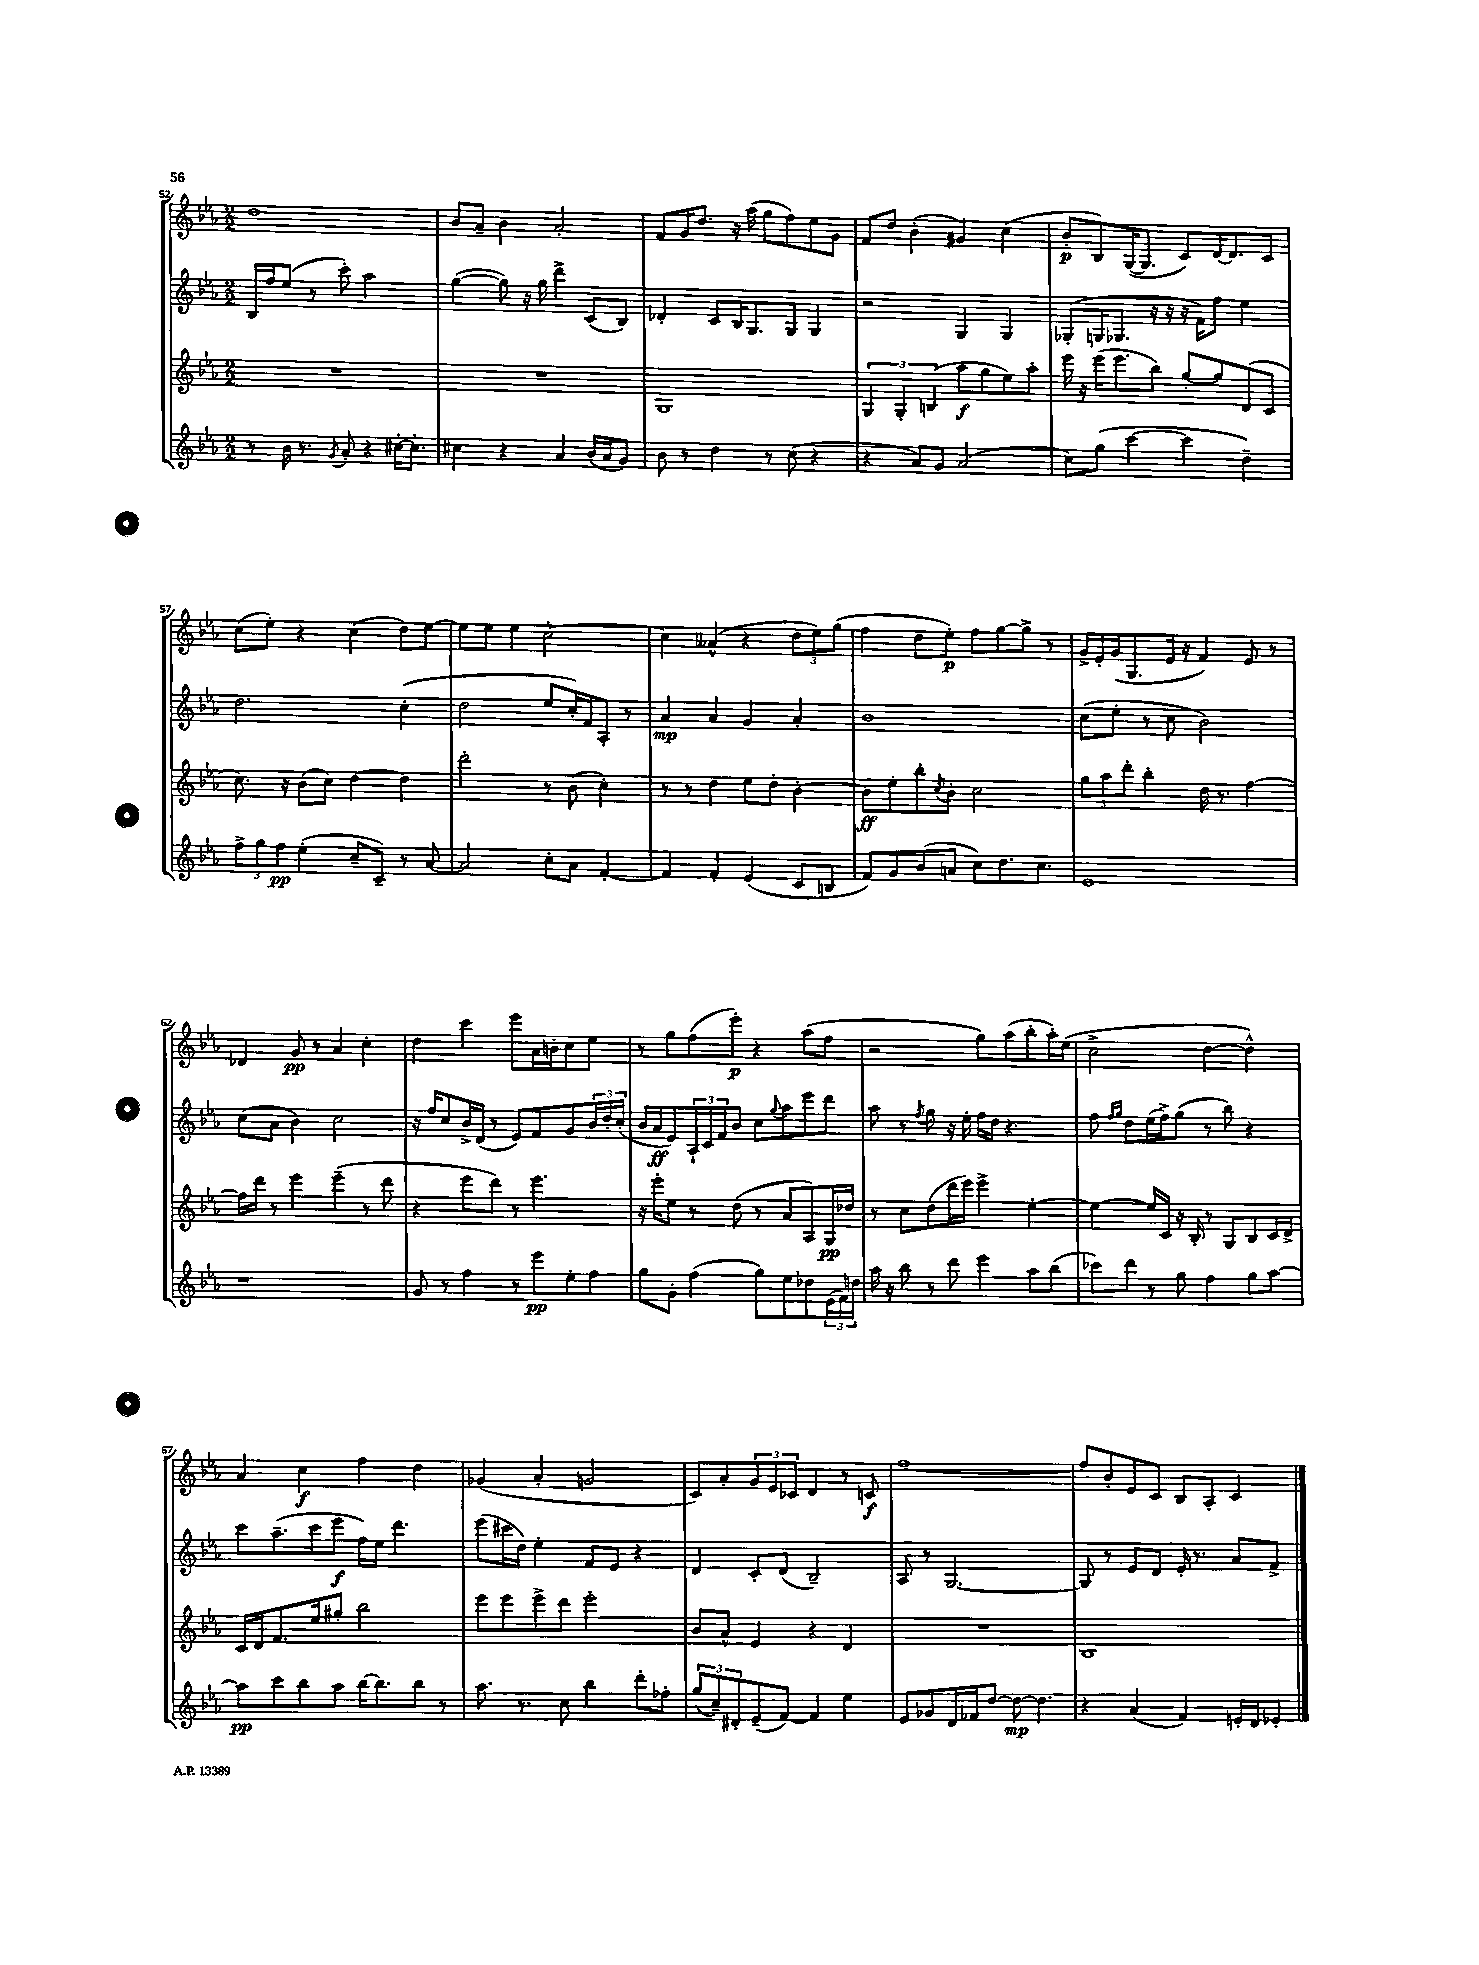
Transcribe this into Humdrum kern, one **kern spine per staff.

**kern	**kern	**kern	**kern
*staff4	*staff3	*staff2	*staff1
*clefG2	*clefG2	*clefG2	*clefG2
*k[b-e-a-]	*k[b-e-a-]	*k[b-e-a-]	*k[b-e-a-]
*M2/2	*M2/2	*M2/2	*M2/2
8r	1r	16B-	1dd
.	.	16ff	.
16b-	.	(8ee-	.
8.r	.	.	.
.	.	8r	.
8qg	.	.	.
8a-'	.	8ccc')	.
4r	.	2aa-	.
[16cc#'	.	.	.
8.cc#']	.	.	.
=	=	=	=
4cc#	1r	([4gg	8b-
.	.	.	8a-~
4r	.	8gg])	4b-
.	.	16r	.
.	.	16gg	.
4a-	.	4ddd^	2a-'
(16b-	.	(8c	.
16a-	.	.	.
8g)	.	8B-)	.
=	=	=	=
8b-	1G	4d-'	8f
8r	.	.	16g
.	.	.	8.dd
4dd	.	8c	.
.	.	16B-	16r
.	.	8.G	(16aa-
8r	.	.	8gg
(8cc	.	8G	8ff)
4r	.	4G	8ee-
.	.	.	8g
=	=	=	=
4r	6G	2r	8f
.	.	.	8dd
.	6G'	.	.
8a-)	.	.	(4b-'
.	(6B	.	.
8g	.	.	.
(2a-	8aa-	4G	4g#)
.	8gg	.	.
.	8ee-)	4G	(4cc
.	8aa-'	.	.
=	=	=	=
8cc)	16eee-	(8G-'	8b-'
.	16r	.	.
(8gg	(16eee-	16G	8B-)
.	8.eee-	8.G-	.
[4ccc	.	.	([16G
.	.	.	8.G]
.	8bb-)	16r	.
.	.	16r	.
4ccc]	[8gg'	16r	8c)
.	.	16f)	.
.	8gg]	8ff	[16d
.	.	.	8.d]
4dd~)	(8d	4ee-	.
.	8c	.	8c
=	=	=	=
12ff^	8.cc)	2.dd	(8cc
12gg	.	.	.
.	.	.	8ee-')
12ff	.	.	.
.	16r	.	.
(4ee-'	(8b-	.	4r
.	8cc)	.	.
8cc~	[4dd	.	(4cc
8c~)	.	.	.
8r	4dd]	(4cc'	8dd)
[8a-	.	.	[8ee-
=	=	=	=
2a-]	2ddd'	2dd	8ee-]
.	.	.	8ee-
.	.	.	4ee-
8cc'	8r	8ee-	[2cc'
8a-	(8b-	16cc')	.
.	.	16f	.
[4f'	4cc')	8A-'	.
.	.	8r	.
=	=	=	=
4f]	8r	4a-	4cc]
.	8r	.	.
4f'	4dd	4a-	(4a--^^
(4e-	8ee-	4g	4r
.	8dd'	.	.
8c	[4b-'	4a-'	12dd
.	.	.	12ee-)
8B	.	.	.
.	.	.	(12gg
=	=	=	=
8f)	8b-]	1b-	4ff
8g	8ee-'	.	.
(8b-	8bb-'	.	8dd
.	8qcc	.	.
8a	8b-'	.	8ee-')
8cc)	2cc	.	8ff
8.dd	.	.	[8gg
.	.	.	8gg^]
8.cc	.	.	.
.	.	.	8r
=	=	=	=
1e-	12gg	(8cc	16g^
.	.	.	16e-'
.	12aa-	.	.
.	.	8ee-'	(16g
.	12ddd'	.	.
.	.	.	8.G
.	4bb-'	8r	.
.	.	8cc	16e-
.	.	.	16r
.	16dd	2b-)	4f)
.	8.r	.	.
.	[4ff	.	8e-
.	.	.	8r
=	=	=	=
1r	16ff]	(8cc	4d-
.	16ddd	.	.
.	8r	8a-	.
.	4eee-	4b-)	8g
.	.	.	8r
.	(4eee-~	2cc	4a-
.	8r	.	4cc'
.	8ddd	.	.
=	=	=	=
8g	4r	16r	4dd
.	.	16ff	.
8r	.	8cc	.
4ff	8eee-	16b-^	4ccc
.	.	(16d	.
.	8ddd)	8r	.
8r	8r	8e-)	8eee-
8eee-	4.eee-	8f	16a-
.	.	.	16b'
8ee-'	.	8g	8cc
8ff	.	24b-	8ee-
.	.	24dd'	.
.	.	(24cc'	.
=	=	=	=
8gg	16r	16b-	8r
.	16eee-'	16a-	.
8g'	8ee-	8e-)	8gg
(4ff	8r	24A-`	(8ff
.	.	24c	.
.	.	24f	.
.	(8dd	8b-	8eee-')
8gg)	8r	8cc	4r
.	.	8qqgg	.
8ee-	8a-	8aa-	.
8dd-	8A-)	8eee-	(8aa-
(24e-	16G	8ddd	8ff
24f)	.	.	.
.	16dd-	.	.
24dd	.	.	.
=	=	=	=
16aa-	8r	8aa-	2r
16r	.	.	.
8bb-	8cc	8r	.
.	.	8qff	.
8r	(8dd	8gg	.
8ddd	16ddd	16r	.
.	16eee-)	16ee-'	.
4eee-	4eee-^	16ff	8gg)
.	.	16dd	.
.	.	4.r	(8aa-
8aa-	[4ee-'	.	8bb-'
(8bb-	.	.	16aa-')
.	.	.	(16ee-
=	=	=	=
8ccc-)	4ee-_	8ff	2cc^
.	.	16qqff	.
.	.	16qqgg	.
8ddd	.	8dd	.
8r	16ee-]	(16ee-	.
.	16c	16ff^)	.
8gg	16r	(8gg	.
.	16B-'	.	.
4ff	8r	8r	[4dd
.	8G	8bb-)	.
8gg	8B-	4r	4dd^^])
[8aa-	16c	.	.
.	16d^	.	.
=	=	=	=
8aa-]	16c	8ccc	4a-
.	16d	.	.
8ccc	8.f	(8.aa-~	.
8bb-	.	.	4cc
.	16ee-	16ccc	.
8aa-	8gg#'	8eee-	.
[16bb-	2bb-	16ff)	4ff
8.bb-]	.	16ee-	.
.	.	4.ddd	.
8bb-	.	.	4dd
8r	.	.	.
=	=	=	=
8.aa-	8eee-	(8eee-	(4g-
.	8eee-	16ccc#	.
8.r	.	16dd)	.
.	8eee-^	4ee-'	4a-'
8cc	8ddd	.	.
4bb-	2eee-'	8f	2g
.	.	8e-	.
8ddd'	.	4r	.
8ff-'	.	.	.
=	=	=	=
(12gg	8b-	4d	8c)
12cc~)	.	.	.
.	8a-^^	.	8a-'
12d#'	.	.	.
(8e-~	4e-	8c'	12g
.	.	.	12e-
[8f)	.	(8d	.
.	.	.	12c-
4f]	4r	2B-~)	4d
4ee-	4d	.	8r
.	.	.	8c
=	=	=	=
8e-	1r	8A-	[1ff
8g-	.	8r	.
16d	.	[2.G	.
16f-	.	.	.
[8dd	.	.	.
8dd_	.	.	.
4.dd]	.	.	.
=	=	=	=
4r	1B-	8G]	8ff]
.	.	8r	8b-'
(4a-	.	8e-	8e-
.	.	8d	8c
4f)	.	16e-'	8B-
.	.	8.r	.
.	.	.	8A-'
16e'	.	8a-	4c
16d	.	.	.
8e-'	.	8f^	.
==	==	==	==
*-	*-	*-	*-
